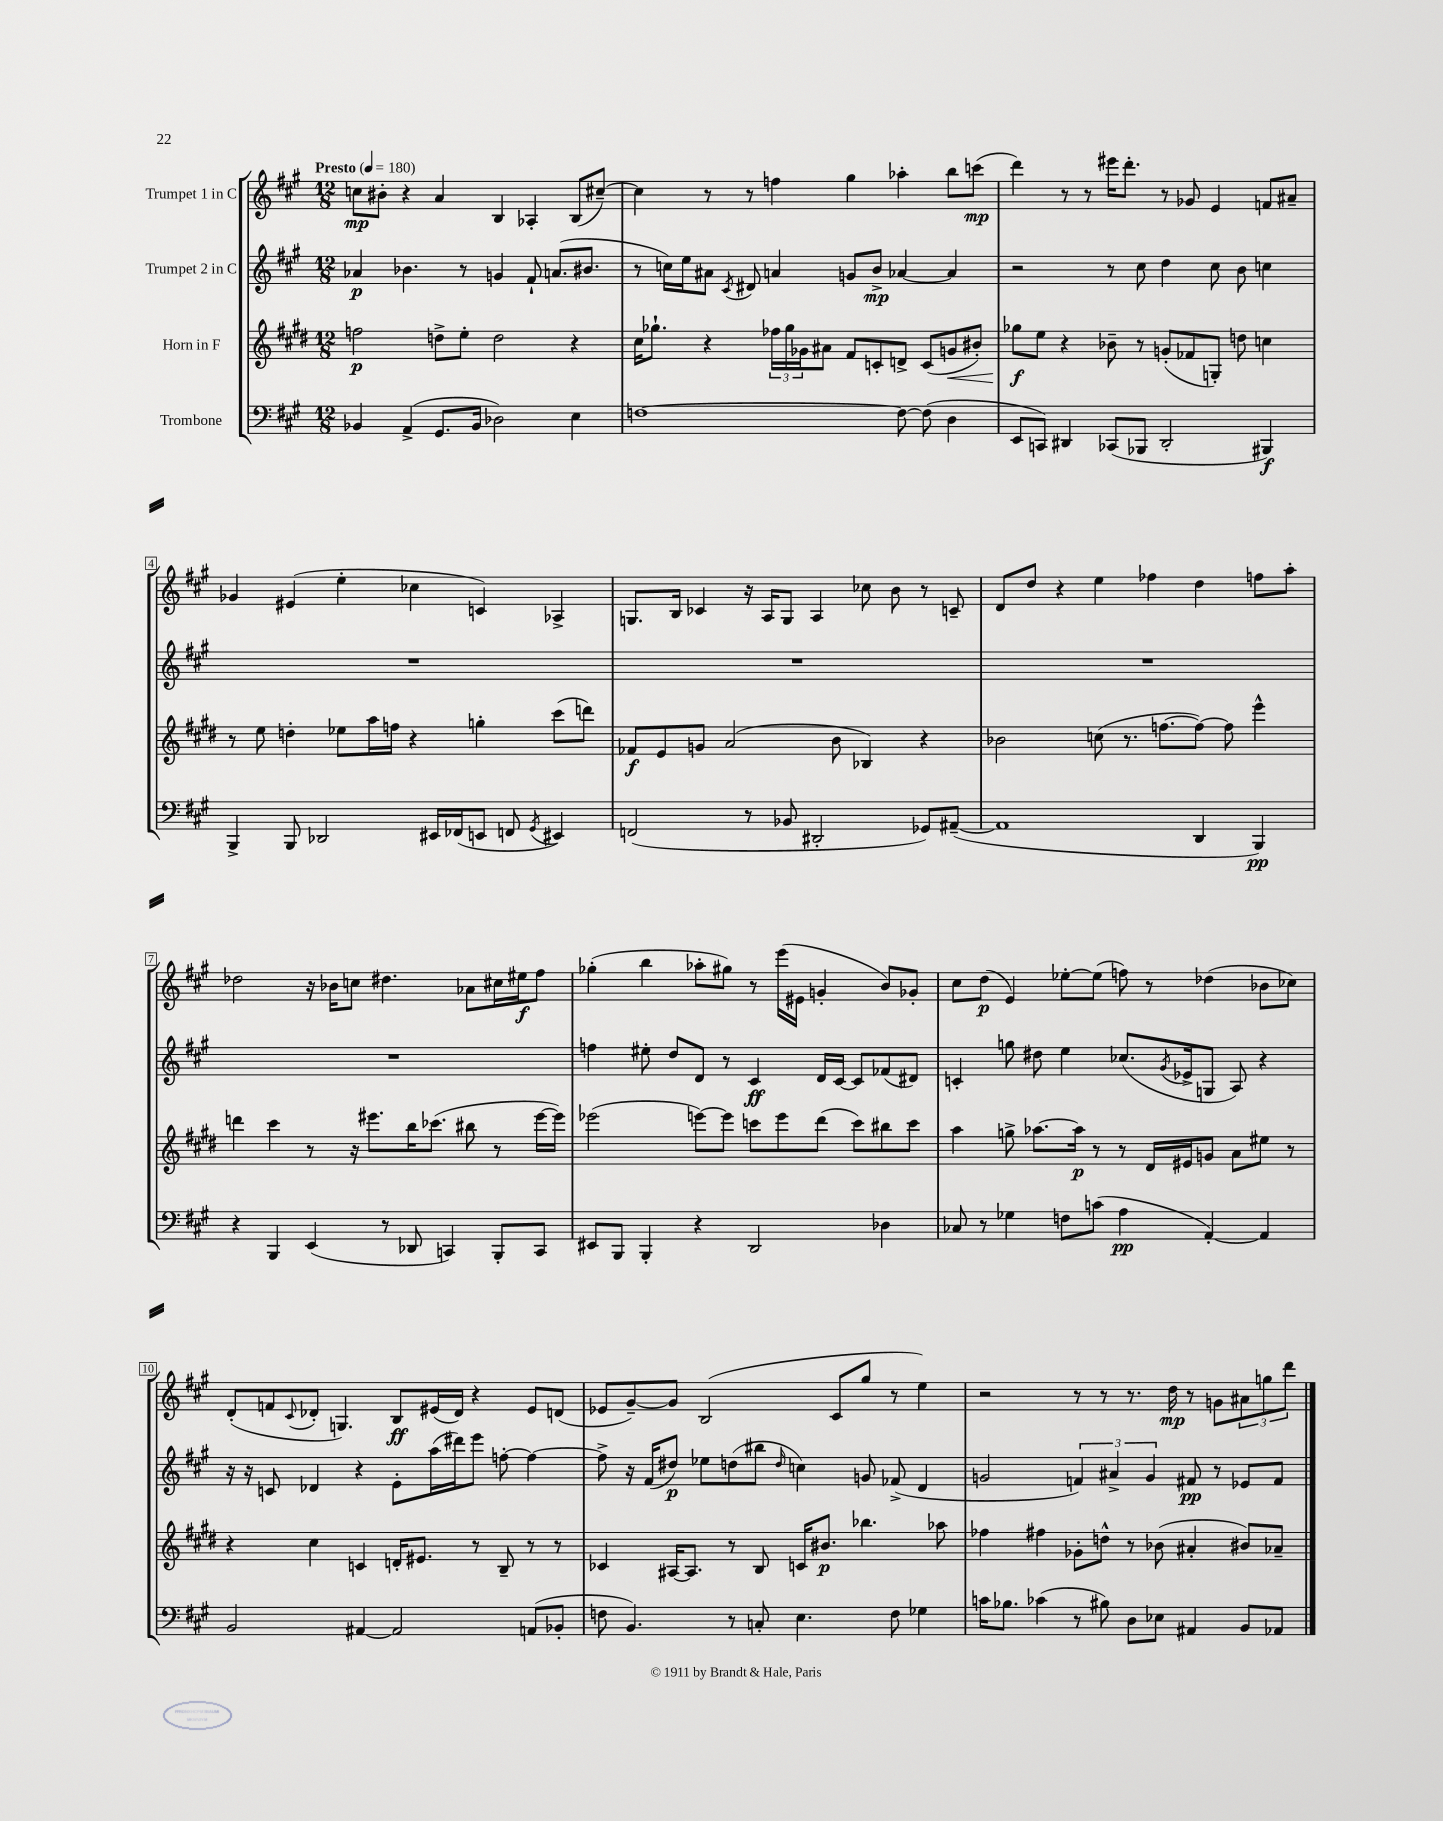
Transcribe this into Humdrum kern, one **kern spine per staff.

**kern	**dynam	**kern	**dynam	**kern	**dynam	**kern	**dynam
*part4	*part4	*part3	*part3	*part2	*part2	*part1	*part1
*staff4	*staff4	*staff3	*staff3	*staff2	*staff2	*staff1	*staff1
*I"Trombone	*	*I"Horn in F	*	*I"Trumpet 2 in C	*	*I"Trumpet 1 in C	*
*clefF4	*	*clefG2	*	*clefG2	*	*clefG2	*
*k[f#c#g#]	*	*k[f#c#g#d#]	*	*k[f#c#g#]	*	*k[f#c#g#]	*
*M12/8	*	*M12/8	*	*M12/8	*	*M12/8	*
*MM180	*	*MM180	*	*MM180	*	*MM180	*
=1	=1	=1	=1	=1	=1	=1	=1
!	!	!	!	!	!	!LO:TX:a:B:t=Presto	!
4BB-X/	.	2ffn\	p	4a-X/	p	8ccn\L	mp
.	.	.	.	.	.	8b#X'\J	.
(4AA^/	.	.	.	4.b-X\	.	4r	.
8.GG#/L	.	8ddn^\L	.	.	.	4a/	.
.	.	8ee'\J	.	8r	.	.	.
16BB-/Jk	.	.	.	.	.	.	.
2D-X\)	.	2dd\	.	4gn/	.	4B/	.
.	.	.	.	8f#`/	.	4A-X'/	.
.	.	.	.	(8.an/L	.	.	.
4E\	.	4r	.	.	.	(8B/L	.
.	.	.	.	8.b#X/J	.	.	.
.	.	.	.	.	.	[8cc#X~/J)	.
=2	=2	=2	=2	=2	=2	=2	=2
[1Fn	.	16cc#\KL	.	8r	.	4cc#\]	.
.	.	8.gg-X`\J	.	.	.	.	.
.	.	.	.	16ccn\LL)	.	.	.
.	.	.	.	16ee\J	.	.	.
.	.	4r	.	8a#X\J	.	8r	.
.	.	.	.	8qc#/	.	.	.
.	.	.	.	8d#X/	.	8r	.
.	.	24ff-X\LL	.	4an/	.	4ffn\	.
.	.	24gg-\	.	.	.	.	.
.	.	24g-X\J	.	.	.	.	.
.	.	8a#X\J	.	.	.	.	.
.	.	8f#/L	.	8gn/L	.	4gg#\	.
.	.	8cn'/	.	8b^/J	mp	.	.
8F\_	.	8dn^/J	.	[4a-X/	.	4aa-X'\	.
(8F\]	.	(8c/L	.	.	.	.	.
!	!	!	!LO:HP:b	!	!	!	!
4D\	.	8gn/	<	4a-/]	.	8bb\L	.
.	.	8b#X'/J)	.	.	.	(8cccn\J	mp
=3	=3	=3	=3	=3	=3	=3	=3
8EE/L	.	8gg-X\L	f	2r	.	4ddd\)	.
8CCn/J)	.	8ee\J	[	.	.	.	.
4DD#X/	.	4r	.	.	.	8r	.
.	.	.	.	.	.	8r	.
(8CC-X/L	.	8b-X~\	.	8r	.	16eee#X\KL	.
.	.	.	.	.	.	8.ddd'\J	.
8BBB-X/J	.	8r	.	8cc#\	.	.	.
2DD#'/	.	(8gn'/L	.	4dd\	.	8r	.
.	.	8f-X/	.	.	.	8g-X/	.
.	.	8Gn'/J)	.	8cc#\	.	4e/	.
.	.	8ddn\	.	8b\	.	.	.
4BBB#X/)	f	4ccn\	.	4ccn\	.	8fn/L	.
.	.	.	.	.	.	8a#X~/J	.
!!LO:LB:g=z
=4	=4	=4	=4	=4	=4	=4	=4
4BBB^/	.	8r	.	1.r	.	4g-X/	.
.	.	8ee\	.	.	.	.	.
8BBB/	.	4ddn'\	.	.	.	(4e#X/	.
2DD-X/	.	.	.	.	.	.	.
.	.	8ee-X\L	.	.	.	4ee'\	.
.	.	16aa\L	.	.	.	.	.
.	.	16ffn\JJ	.	.	.	.	.
.	.	4r	.	.	.	4cc-X\	.
16EE#X/LL	.	.	.	.	.	.	.
(16FF-X/J	.	.	.	.	.	.	.
8EEn/J	.	4ggn'\	.	.	.	4cn/)	.
8FFn/	.	.	.	.	.	.	.
8qGG#/	.	.	.	.	.	.	.
4EE#X/)	.	(8ccc#\L	.	.	.	4A-X^/	.
.	.	8dddn\J)	.	.	.	.	.
=5	=5	=5	=5	=5	=5	=5	=5
(2FFn/	.	8f-X/L	f	1.r	.	8.Gn/L	.
.	.	8e/	.	.	.	.	.
.	.	.	.	.	.	16B/Jk	.
.	.	8gn/J	.	.	.	4c-X/	.
.	.	(2a/	.	.	.	.	.
8r	.	.	.	.	.	16r	.
.	.	.	.	.	.	16A/KL	.
8BB-X/	.	.	.	.	.	8G/J	.
2DD#X'/	.	.	.	.	.	4A/	.
.	.	8b\	.	.	.	.	.
.	.	4B-X/)	.	.	.	8cc-X\	.
.	.	.	.	.	.	8b\	.
8GG-X/L)	.	4r	.	.	.	8r	.
([8AA#X~/J	.	.	.	.	.	8cn~/	.
=6	=6	=6	=6	=6	=6	=6	=6
1AA#]	.	2b-X\	.	1.r	.	8d/L	.
.	.	.	.	.	.	8dd/J	.
.	.	.	.	.	.	4r	.
.	.	(8ccn\	.	.	.	4ee\	.
.	.	8.r	.	.	.	.	.
.	.	.	.	.	.	4ff-X\	.
.	.	[8.ffn\L	.	.	.	.	.
4DD/	.	8ff\J_)	.	.	.	4dd\	.
.	.	8ff\]	.	.	.	.	.
4BBB/)	pp	4eee^^\	.	.	.	8ffn\L	.
.	.	.	.	.	.	8aa'\J	.
!!LO:LB:g=z
=7	=7	=7	=7	=7	=7	=7	=7
4r	.	4dddn\	.	1.r	.	2dd-X\	.
4BBB/	.	4ccc#\	.	.	.	.	.
(4EE/	.	8r	.	.	.	16r	.
.	.	.	.	.	.	16b-X\KL	.
.	.	16r	.	.	.	8ccn\J	.
.	.	8.eee#X\L	.	.	.	.	.
8r	.	.	.	.	.	4.dd#X\	.
8DD-X/	.	16bb\K	.	.	.	.	.
.	.	(8.ccc-X\J	.	.	.	.	.
4CCn/)	.	.	.	.	.	.	.
.	.	8bb#X\	.	.	.	8a-X\L	.
8BBB'/L	.	8r	.	.	.	16cc#X\L	.
.	.	.	.	.	.	16ee#X\J	f
8CC/J	.	[16eee#\LL	.	.	.	8ff#\J	.
.	.	16eee#\JJ])	.	.	.	.	.
=8	=8	=8	=8	=8	=8	=8	=8
8EE#X/L	.	(2eee-X\	.	4ffn\	.	(4gg-X'\	.
8BBB/J	.	.	.	.	.	.	.
4BBB'/	.	.	.	8ee#X'\	.	4bb\	.
.	.	.	.	8dd/L	.	.	.
4r	.	[8eeen\L)	.	8d/J	.	8aa-X'\L	.
.	.	8eee\J]	.	8r	.	8gg#X\J)	.
2DD/	.	8cccn\L	.	4c#/	ff	8r	.
.	.	8eee\	.	.	.	(16eee\LL	.
.	.	.	.	.	.	16e#X\JJ	.
.	.	(8ddd#\J	.	16d/LL	.	4gn'/	.
.	.	.	.	[16c#/JJ	.	.	.
.	.	8ccc\L)	.	8c#/L]	.	.	.
4D-X\	.	8bb#X\	.	(8f-X/	.	8b/L)	.
.	.	8ccc\J	.	8d#X/J)	.	8g-X'/J	.
=9	=9	=9	=9	=9	=9	=9	=9
8C-X/	.	4aa\	.	4cn'/	.	8cc#\L	.
8r	.	.	.	.	.	(8dd\J	p
4G-X\	.	8ggn^\	.	8ggn\	.	4e/)	.
.	.	[8.aa-X\L	.	8dd#X\	.	.	.
8Fn\L	.	.	.	4ee\	.	[8ee-X'\L	.
.	.	16aa-\Jk]	p	.	.	.	.
(8cn\J	.	8r	.	.	.	(8ee-\J]	.
4A\	pp	8r	.	(8.cc-X/L	.	8ffn\)	.
.	.	16d#/LL	.	.	.	8r	.
.	.	.	.	8qg#/	.	.	.
.	.	16e#X/J	.	16e-X^/k	.	.	.
[4AA'/)	.	8gn/J	.	8Gn/J	.	(4dd-X\	.
.	.	8a\L	.	8A/)	.	.	.
4AA/]	.	8ee#X\J	.	4r	.	8b-X\L	.
.	.	8r	.	.	.	8cc-X\J)	.
!!LO:LB:g=z
=10	=10	=10	=10	=10	=10	=10	=10
2BB/	.	4r	.	16r	.	(8d'/L	.
.	.	.	.	16r	.	.	.
.	.	.	.	8cn/	.	8fn/	.
.	.	.	.	.	.	8qqc#/	.
.	.	4cc#\	.	4d-X/	.	8d-X'/J	.
.	.	.	.	.	.	4.Gn/)	.
[4AA#X/	.	4cn/	.	4r	.	.	.
2AA#/]	.	16dn'/KL	.	8e'\L	.	8B/L	ff
.	.	8.e#X/J	.	.	.	.	.
.	.	.	.	(16aa\L	.	(16e#X/L	.
.	.	.	.	16ddd#X\J)	.	16d-/JJ)	.
.	.	8r	.	8eee\J	.	4r	.
.	.	8B~/	.	[8ffn'\	.	.	.
(8AAn/L	.	8r	.	4ff\_	.	8e#/L	.
8BB-X'/J	.	8r	.	.	.	(8dn/J	.
=11	=11	=11	=11	=11	=11	=11	=11
8Fn\	.	4c-X/	.	8ff^\]	.	8e-X/L	.
4.BB/)	.	.	.	16r	.	[8g#~/)	.
.	.	.	.	(16f#/KL	.	.	.
.	.	[16A#X/KL	.	8dd#X/J)	p	8g#/J]	.
.	.	8.A#/J]	.	.	.	.	.
.	.	.	.	8ee-X\L	.	(2B/	.
8r	.	8r	.	(8ddn\	.	.	.
8Cn'/	.	8B/	.	8bb#X\J	.	.	.
.	.	.	.	16qqdd/	.	.	.
4.E\	.	16cn/KL	.	4ccn\)	.	.	.
.	.	8.b#X/J	p	.	.	.	.
.	.	.	.	.	.	8c#/L	.
.	.	4.bb-X\	.	8gn/	.	8gg#/J	.
8F\	.	.	.	(8f-X^/	.	8r	.
4G-X\	.	.	.	4d/	.	4ee\)	.
.	.	8aa-X\	.	.	.	.	.
=12	=12	=12	=12	=12	=12	=12	=12
16cn\KL	.	4ff-X\	.	2gn/	.	2r	.
8.B-X\J	.	.	.	.	.	.	.
(4c-X\	.	4ff#X\	.	.	.	.	.
8r	.	8g-X'\L	.	6fn/)	.	8r	.
8B#X\)	.	8ddn^^\J	.	.	.	8r	.
.	.	.	.	6a#X^/	.	.	.
8D\L	.	8r	.	.	.	8.r	.
.	.	.	.	6g/	.	.	.
8E-X\J	.	(8b-X\	.	.	.	.	.
.	.	.	.	.	.	16dd\	mp
4AA#X/	.	4a#X'/	.	8f#X/	pp	8r	.
.	.	.	.	8r	.	8gn\L	.
8BB/L	.	8b#X/L)	.	8e-X/L	.	12a#X\	.
.	.	.	.	.	.	12ggn\	.
8AA-X/J	.	8a-X~/J	.	8f#/J	.	.	.
.	.	.	.	.	.	12ddd\J	.
==	==	==	==	==	==	==	==
*-	*-	*-	*-	*-	*-	*-	*-
